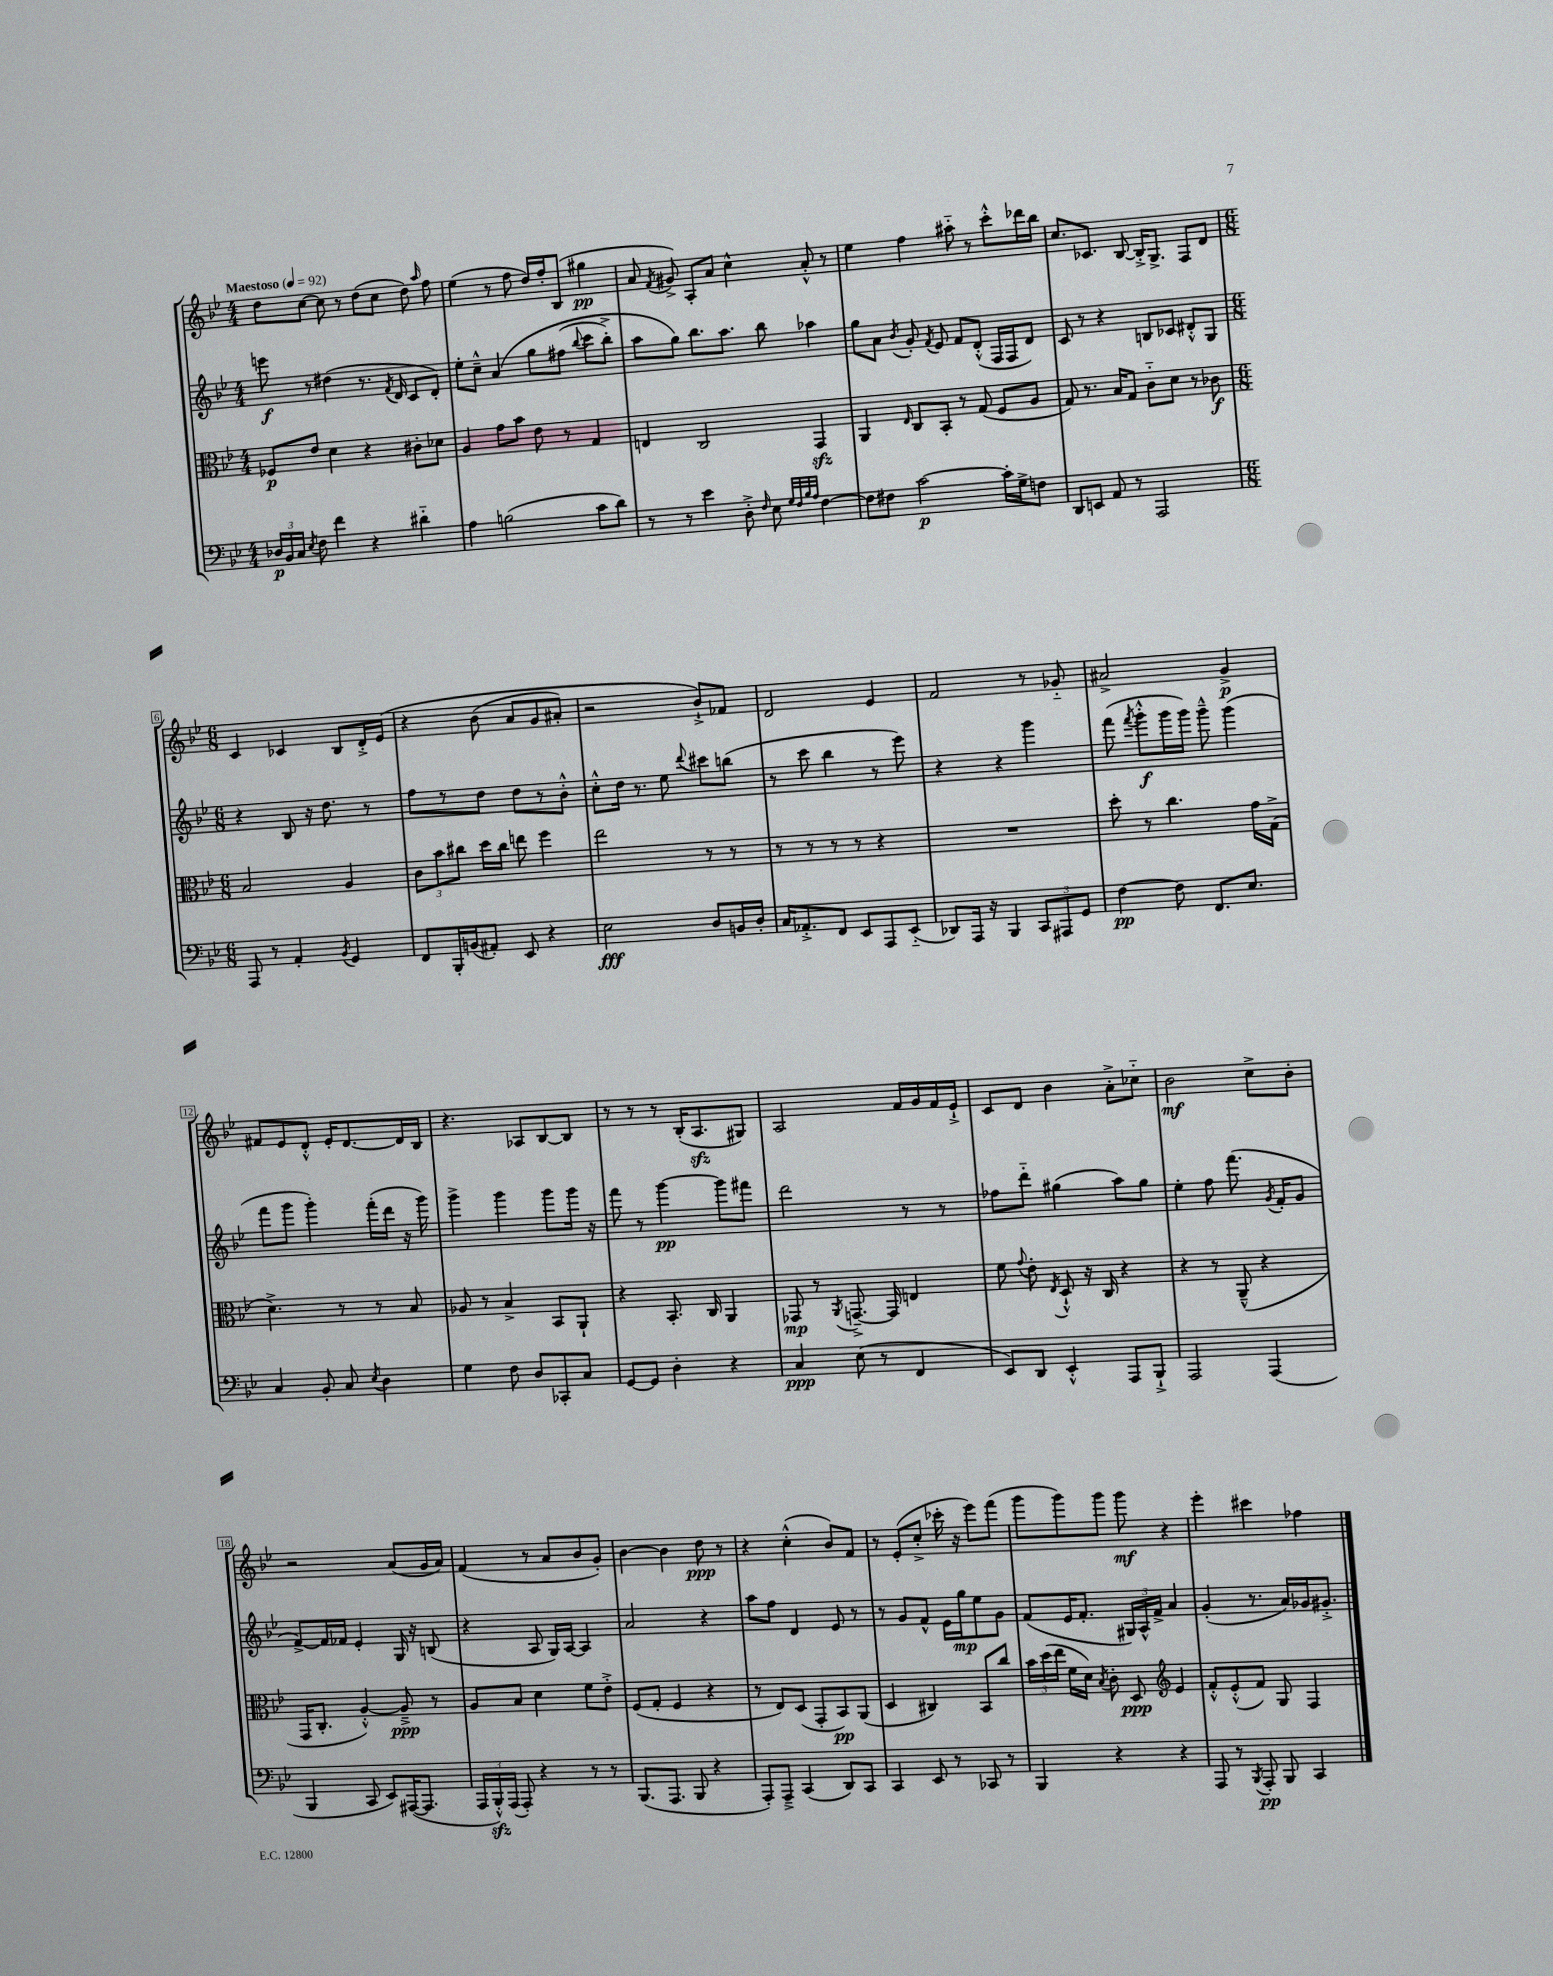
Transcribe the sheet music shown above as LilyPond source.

<<
\new StaffGroup <<
\new Staff = "s0" {
    \clef treble \key bes \major \numericTimeSignature \time 4/4 \tempo "Maestoso" 4 = 92
    \autoBeamOff d''8[ c''8]~ c''8 r8 d''8[( c''8] d''8) \grace { a''16 } f''8 |
    ees''4( r8 f''8 d''16[) f''16-. bes8]( gis''4\pp |
    a'8 \acciaccatura { f'8 } gis'8->) a8[-. a'8] c''4-^ a'8-.-^ r8 |
    ees''4 f''4 ais''8-_ r8 c'''8[-.-^ des'''16 bes''16] |
    c''8.[ ces'8.] bes8~ bes16[-.-> g8.]-> f8[ d'8] |
    \numericTimeSignature \time 6/8 c'4 ces'4 bes8[ d'16-.-> ees'16]\( |
    r4 bes'8( a'8[ g'8 ais'8]-.) |
    r2 bes'8[-!->\) fes'8] |
    d'2 ees'4 |
    f'2 r8 ges'8-_ |
    ais'2-> g'4->\p |
    fis'8[ ees'8 d'8]-.-^ ees'16[-. d'8.~ d'16 bes16] |
    r4. aes8[ bes8~ bes8] |
    r8 r8 r8 bes16[-.( a8.\sfz gis8]) |
    a2 f'16[ g'16 f'16 ees'16]-!-> |
    c'8[ d'8] bes'4 a'8[-.-> ces''8]-_ |
    bes'2\mf c''8[-> bes'8]-. |
    r2 a'8[( g'16 a'16]) |
    f'4( r8 a'8[ bes'8 g'8]-.) |
    bes'4~ bes'4 d''8\ppp r8 |
    r4 c''4-.-^( bes'8[) f'8] |
    r8 ees'8[-.( c''8]-.-> ces'''16-. r16 ees'''8[) f'''8]( |
    g'''8[ g'''8) g'''8] g'''8\mf r4 |
    ees'''4-. cis'''4 fes''4 \bar "|." |
}
\new Staff = "s1" {
    \clef treble \key bes \major \numericTimeSignature \time 4/4
    \autoBeamOff e'''8\f r8 dis''4( r8. \acciaccatura { f'8 } d'16 c'8[ d'8]-.) |
    ees''8[-. c''8]---^ a'4\( g''8[ fis''8]( \appoggiatura { bes''8 } c'''8[ bes''8]-.->) |
    a''8[ g''8]\) bes''8.[ a''8.] bes''8 aes''4 |
    g''8[ a'8] \acciaccatura { bes'8 } g'8-. \acciaccatura { f'8 } ees'8 f'8[ d'8]-.-^( f16[ f16 d'8]) |
    c'8 r8 r4 b8[ ces'8] dis'8[-.-^ g8] |
    \numericTimeSignature \time 6/8 r4 bes8 r16 d''8. r8 |
    f''8[ r8 d''8] d''8[ r8 bes'8]-.-^ |
    c''8[-.-^ d''16] r8. ees''8 \appoggiatura { d'''8 } cis'''8[ b''8]( |
    r8 c'''8 bes''4 r8 ees'''8) |
    r4 r4 g'''4 |
    f'''8( \acciaccatura { f'''8 } g'''8[-.-^\f g'''16 g'''16]) g'''8---^ g'''4( |
    f'''8[ g'''8] g'''4-.) f'''16[-.( d'''16] r16 g'''16) |
    g'''4-> g'''4 g'''8[ g'''16] r16 |
    f'''8 r8 g'''4~\pp g'''8[ fis'''8] |
    d'''2 r8 r8 |
    fes''8[ d'''8]-_ gis''4( a''8[) gis''8] |
    ees''4-. f''8 f'''8.( \acciaccatura { g'8 } f'16[-. g'8] |
    f'8[~->) f'16 fes'16] ees'4-. g16 r16 b8( |
    r4 a8 g16[) a16]~ a4 |
    a'2 r4 |
    a''8[ f''8] d'4 ees'8 r8 |
    r8 g'8[ f'8]-^ ees'16[ g''16\mp ees''8 g'8] |
    f'8[( ees'16 f'8.]-. \tuplet 3/2 { gis16[) a16-^ f'16]-> } a'4 |
    g'4-.( r8. a'16[) ges'16 gis'8.]-.-> \bar "|." |
}
\new Staff = "s2" {
    \clef alto \key bes \major \numericTimeSignature \time 4/4
    \autoBeamOff fes8[\p ees'8] d'4 r4 cis'8[-. des'8] |
    a4 g'8[ bes'8] ees'8 r8 g4 |
    e4 c2 g,4\sfz |
    a,4 \grace { ees16 } c8[ bes,8]-. r8 g8( f8[ a8] |
    g8) r8. bes16[ g8] c'8[-_ d'8] r8 ces'8\f |
    \numericTimeSignature \time 6/8 bes2 a4 |
    \tuplet 3/2 { c'8[ bes'8 cis''8] } d''16[ cis''16] e''8 f''4 |
    ees''2 r8 r8 |
    r8 r8 r8 r8 r4 |
    R2. |
    d''8-. r8 c''4. g'16[ g16]->( |
    d'4.->) r8 r8 bes8 |
    aes8 r8 bes4-> bes,8[ a,8]-! |
    r4 bes,8.-. c16 a,4 |
    ges,8\mp r8 \acciaccatura { a,8 } g,8.~---> g,16 e4 |
    f'8 \appoggiatura { g'8 } ees'8-. \acciaccatura { ees8 } d8-!-^ r16 c16 r4 |
    r4 r8 a,8---^( r4 |
    g,16[ c8.]-. a4~-.-^) a8--->\ppp r8 |
    a8[ bes8] d'4 f'8[ ees'8]-.-> |
    f8[( g8]-. f4 r4 |
    r8 ees8[) d8]( g,8[-. bes,8\pp) a,8]( |
    d4 cis4) bes,8[ c''8] |
    \tuplet 3/2 { bes'16[ d''16( ees''16] } f'16[ d'16]) \acciaccatura { bes8 } c'8-. d8\ppp \clef treble ees'4 |
    f'8[-.-^ ees'8-.-^( f'8]) g8 f4 \bar "|." |
}
\new Staff = "s3" {
    \clef bass \key bes \major \numericTimeSignature \time 4/4
    \autoBeamOff \tuplet 3/2 { des16[\p bes,16 c16] } \acciaccatura { ees8 } f8 f'4 r4 dis'4-_ |
    a4 b2( c'8[ d'8]) |
    r8 r8 ees'4 d8-.-> \grace { f16 } ees8 \grace { g32[ f32 bes32 a32] } f4~ |
    f8[ fis8] c'2~\p c'16[-. g16-> f8] |
    d,8[ e,8] a,8 r8 a,,2 |
    \numericTimeSignature \time 6/8 a,,8 r8 a,4-. \acciaccatura { bes,8 } g,4 |
    f,8[ bes,,16-. b,16( ais,8]-.) ees,8 r4 |
    ees2\fff d8[ b,16 d16]-. |
    c16[ aes,8.-.-> f,8] ees,8[ a,,8 ees,8]-_( |
    des,8[) a,,16] r16 bes,,4 \tuplet 3/2 { c,8[ ais,,8 g,8] } |
    f4~\pp f8 f,8.[ ees8.] |
    c4 bes,8-. c8 \acciaccatura { ees8 } d4 |
    g4 f8 d8[ ces,8-. c8] |
    g,8[~ g,8] d4-. r4 |
    c4\ppp ees8( r8 f,4 |
    ees,8[) d,8] ees,4-.-^ a,,8[ bes,,8]-!-> |
    a,,2 a,,4( |
    bes,,4 c,8 ees,8[) ais,,16~( ais,,8.] |
    \tuplet 3/2 { a,,16[ bes,,16-.-^\sfz) a,,16]( } a,,8-.) r4 r8 r8 |
    bes,,8.[( a,,8.] bes,,8 r4 |
    a,,8[-.) a,,8]---> c,4( d,8[) c,8] |
    c,4 ees,8 r8 ces,8 r8 |
    bes,,4 r4 r4 |
    a,,8 r8 \acciaccatura { bes,,8 } a,,8-.\pp bes,,8 c,4 \bar "|." |
}
>>
>>
\layout { \context { \Score \override BarNumber.stencil = #(make-stencil-boxer 0.1 0.3 ly:text-interface::print) } }
